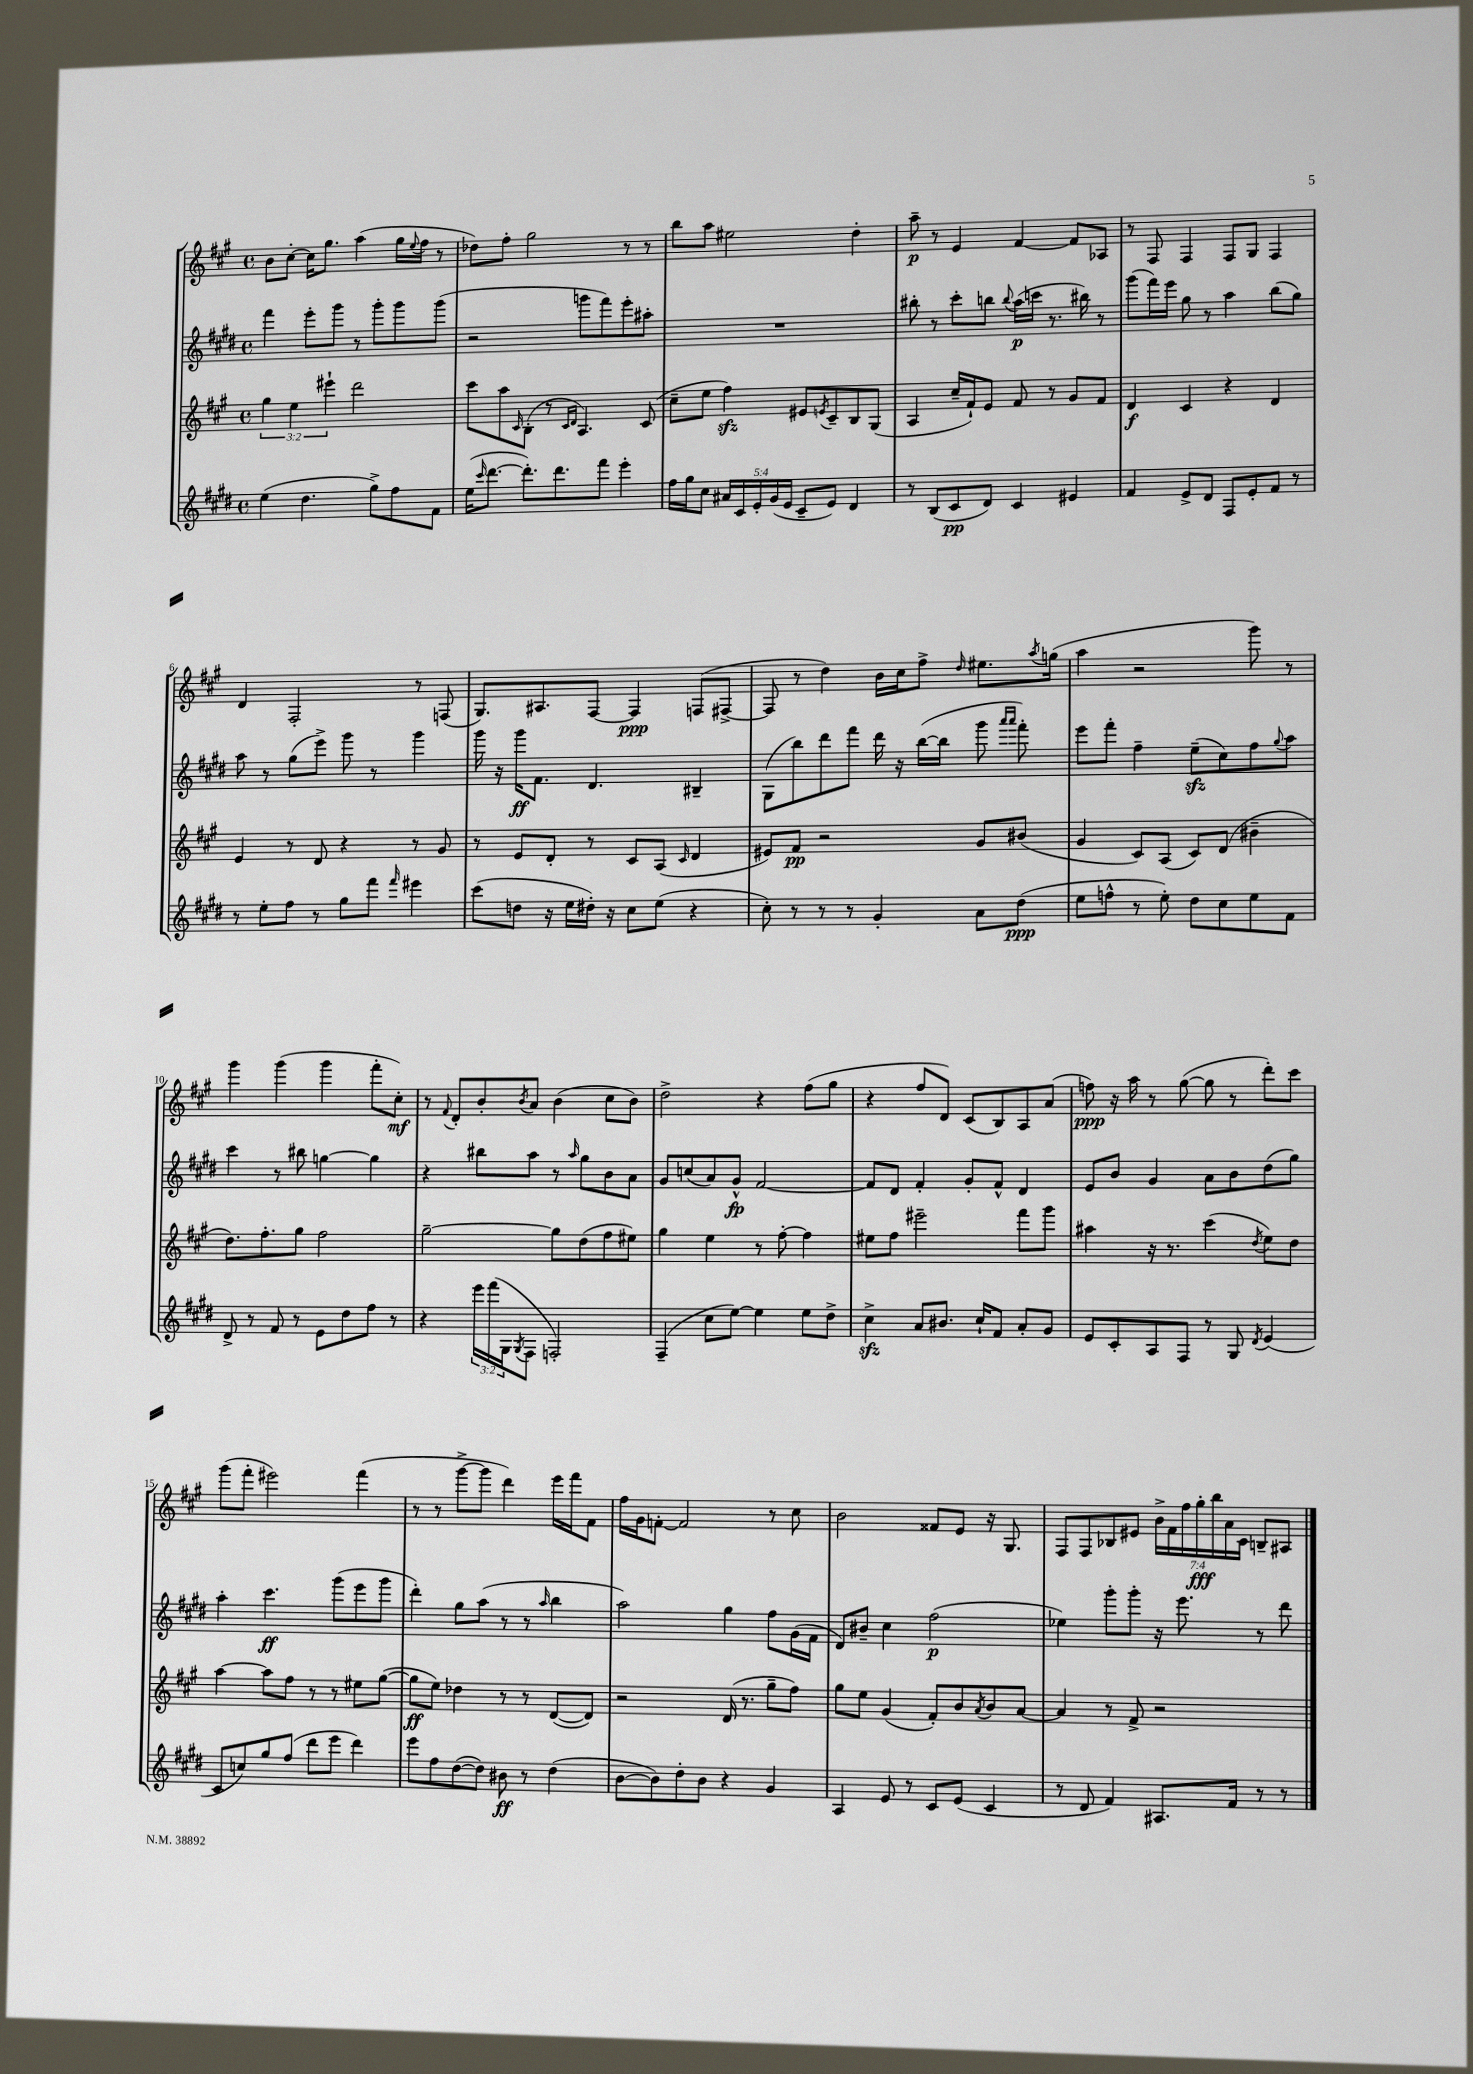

**kern	**kern	**kern	**kern
*staff4	*staff3	*staff2	*staff1
*clefG2	*clefG2	*clefG2	*clefG2
*k[f#c#g#d#]	*k[f#c#g#]	*k[f#c#g#d#]	*k[f#c#g#]
*M4/4	*M4/4	*M4/4	*M4/4
*met(c)	*met(c)	*met(c)	*met(c)
(4ee	6gg#	4fff#	8b
.	.	.	[8cc#'
.	6ee	.	.
4.dd#	.	8eee'	16cc#]
.	.	.	8.gg#
.	6eee#`	.	.
.	.	8ggg#	.
.	2ddd	8r	(4aa
8gg#^)	.	8ggg#'	.
8ff#	.	8ggg#	16gg#
.	.	.	8qqee
.	.	.	16ff#
8f#	.	(8ggg#	8r
=	=	=	=
(16ee	8ccc#	2r	8dd-)
16qqccc#	.	.	.
[8.ddd#	.	.	.
.	8aa	.	8ff#'
.	16qqc#	.	.
8.ddd#'])	(8B'	.	2gg#
.	8r	.	.
8.ddd#	.	.	.
.	16qqc#	.	.
.	16qqd	.	.
.	4.A)	8ggg	.
8fff#	.	8fff#)	.
4eee'	.	8eee'	8r
.	(8c#	8aa#'	8r
=	=	=	=
16ff#	8cc#~	1r	8bb
16gg#	.	.	.
8cc#	8ee	.	8aa
20a#	4ff#)	.	2ee#
20c#	.	.	.
20e'	.	.	.
(20g#	.	.	.
20e	.	.	.
8c#~	8e#	.	.
.	8qe	.	.
8e)	8c#~	.	.
4d#	8B	.	4dd'
.	(8G#	.	.
=	=	=	=
8r	4A	8bb#'	8aa~
(8B	.	8r	8r
8c#	16cc#~	8ccc#'	4e
.	16f#`)	.	.
8d#)	8e	8bb	.
.	.	8qqbb	.
4c#	8f#	(16aa	[4f#
.	.	16ccc	.
.	8r	8.r	.
4e#	8g#	.	8f#]
.	.	16bb#)	.
.	8f#	8r	8A-
=	=	=	=
4f#	4d	(8ggg#	8r
.	.	16fff#)	8F#
.	.	16eee	.
8e^	4c#	8gg#	4F#
8d#	.	8r	.
8F#	4r	4aa	8F#
8e'	.	.	8G#
8f#	4d	(8bb	4F#
8r	.	8gg#)	.
=	=	=	=
8r	4e	8aa	4d
8ee'	.	8r	.
8ff#	8r	(8gg#	2F#'
8r	8d	8eee^)	.
8gg#	4r	8ggg#	.
8fff#	.	8r	.
16qqfff#	.	.	.
4eee#	8r	4ggg#	8r
.	8g#	.	(8F
=	=	=	=
(8ccc#	8r	16ggg#	8.G#)
.	.	16r	.
8dd	8e	16ggg#	.
.	.	8.f#	8.A#
16r	8d'	.	.
16ee	.	.	.
16dd#')	8r	4.d#	[8F#
16r	.	.	.
8cc#	8c#	.	4F#]
(8ee	(8A	.	.
.	16qqc#	.	.
4r	4d	4B#~	(8F
.	.	.	[8F#^
=	=	=	=
8cc#')	8e#)	(8G#	8F#]
8r	8f#	8bb)	8r
8r	2r	8ddd#	4dd)
8r	.	8fff#	.
4g#'	.	16ddd#	16b
.	.	16r	16cc#
.	.	([16bb	8ff#^
.	.	16bb]	.
.	.	.	16qqdd
8a	8g#	8ggg#	8.ee#
.	.	16qqaaa	.
.	.	16qqaaa	.
(8dd#	(8b#	8fff#')	.
.	.	.	8qaa
.	.	.	(16gg
=	=	=	=
8ee	4g#	8eee	4aa
8ff^^	.	8fff#'	.
8r	8c#)	4ff#~	2r
8ee')	(8A	.	.
8dd#	8c#)	(8ee~	.
8cc#	(8d	8cc#)	.
8ee	4b#~	8ff#	8ggg#)
.	.	8qqgg#	.
8f#	.	8aa	8r
=	=	=	=
8d#^	8.dd)	4ccc#	4ggg#
8r	.	.	.
.	8.ff#'	.	.
8f#	.	8r	(4ggg#
8r	8gg#	8bb#	.
8e	2ff#	[4gg	4ggg#
8dd#	.	.	.
8ff#	.	4gg]	8fff#'
8r	.	.	8cc#')
=	=	=	=
4r	[2gg#~	4r	8r
.	.	.	8qqf#
.	.	.	8d'
24eee	.	8bb#	8b'
(24fff#	.	.	.
24G#	.	.	.
8qG#	.	.	8qb
8F#	.	8aa	8a
2F')	8gg#]	8r	(4b
.	.	16qqaa	.
.	(8dd	8gg#	.
.	8ff#	8b	8cc#
.	8ee#)	8a	8b)
=	=	=	=
(4F#~	4gg#	8g#	2dd^
.	.	(8cc	.
8cc#	4ee	8a)	.
[8ee)	.	8g#^^	.
4ee]	8r	[2f#	4r
.	[8ff#'	.	.
8ee	4ff#]	.	(8ff#
8dd#^	.	.	8gg#
=	=	=	=
4cc#^	8ee#	8f#]	4r
.	8ff#	8d#	.
8a	2eee#~	4f#'	8ff#
8.b#	.	.	8d)
.	.	8g#'	(8c#
16cc#`	.	.	.
8f#	.	8f#^^	8B)
8a'	8fff#	4d#	8A
8g#	8ggg#	.	(8a
=	=	=	=
8e	4aa#	8e	8ff)
8c#'	.	8b	16r
.	.	.	16aa
8A	16r	4g#	8r
.	8.r	.	.
8F#	.	.	([8gg#
8r	(4ccc#	8a	8gg#]
8G#	.	8b	8r
8qd#	8qdd	.	.
(4e	8ee)	(8dd#	8ddd')
.	8dd	8gg#)	8ccc#
=	=	=	=
8c#	[4aa	4aa'	(8ggg#
8cc)	.	.	8fff#'
8gg#	8aa]	4.ccc#	2eee#)
(8ff#	8ff#	.	.
8ddd#	8r	.	.
8eee	8r	(8ggg#	.
4ddd#)	8ee#	8eee	(4fff#
.	([8gg#	8ggg#	.
=	=	=	=
8eee	8gg#]	4ddd#')	8r
8ff#	8ee)	.	8r
([8dd#	4dd-	8gg#	[8ggg#^
8dd#])	.	(8aa	8ggg#]
8b#	8r	8r	4ddd)
8r	8r	8r	.
.	.	16qqaa	.
(4dd#	([8d	4bb	16eee
.	.	.	16fff#
.	8d])	.	8f#
=	=	=	=
[8b	2r	2aa)	16ff#
.	.	.	16g#
8b])	.	.	[8f'
8dd#'	.	.	2f]
8b	.	.	.
4r	(16d	4gg#	.
.	8.r	.	.
4g#	8gg#~	8ff#	8r
.	8ff#)	(16g#	8cc#
.	.	16f#	.
=	=	=	=
4A	8gg#	8d#)	2b
.	8ee	8b#~	.
8e	(4g#	4cc#	.
8r	.	.	.
8c#	8f#')	(2ff#	8f##
(8e	8b	.	8e
.	8qa	.	.
4c#	8b	.	16r
.	.	.	8.G#
.	[8a	.	.
=	=	=	=
8r	4a]	4ee-)	8F#
8d#	.	.	8F#
4f#)	8r	8ggg#'	8B-
.	8f#^	8ggg#'	8e#
8.A#	2r	16r	28b^
.	.	.	28f#
.	.	8.eee	.
.	.	.	28ff#
.	.	.	28gg#'
.	.	.	28bb
.	.	.	28a
16f#	.	.	.
.	.	.	28c#
8r	.	8r	8B~
8r	.	8ddd#	8A#
==	==	==	==
*-	*-	*-	*-
